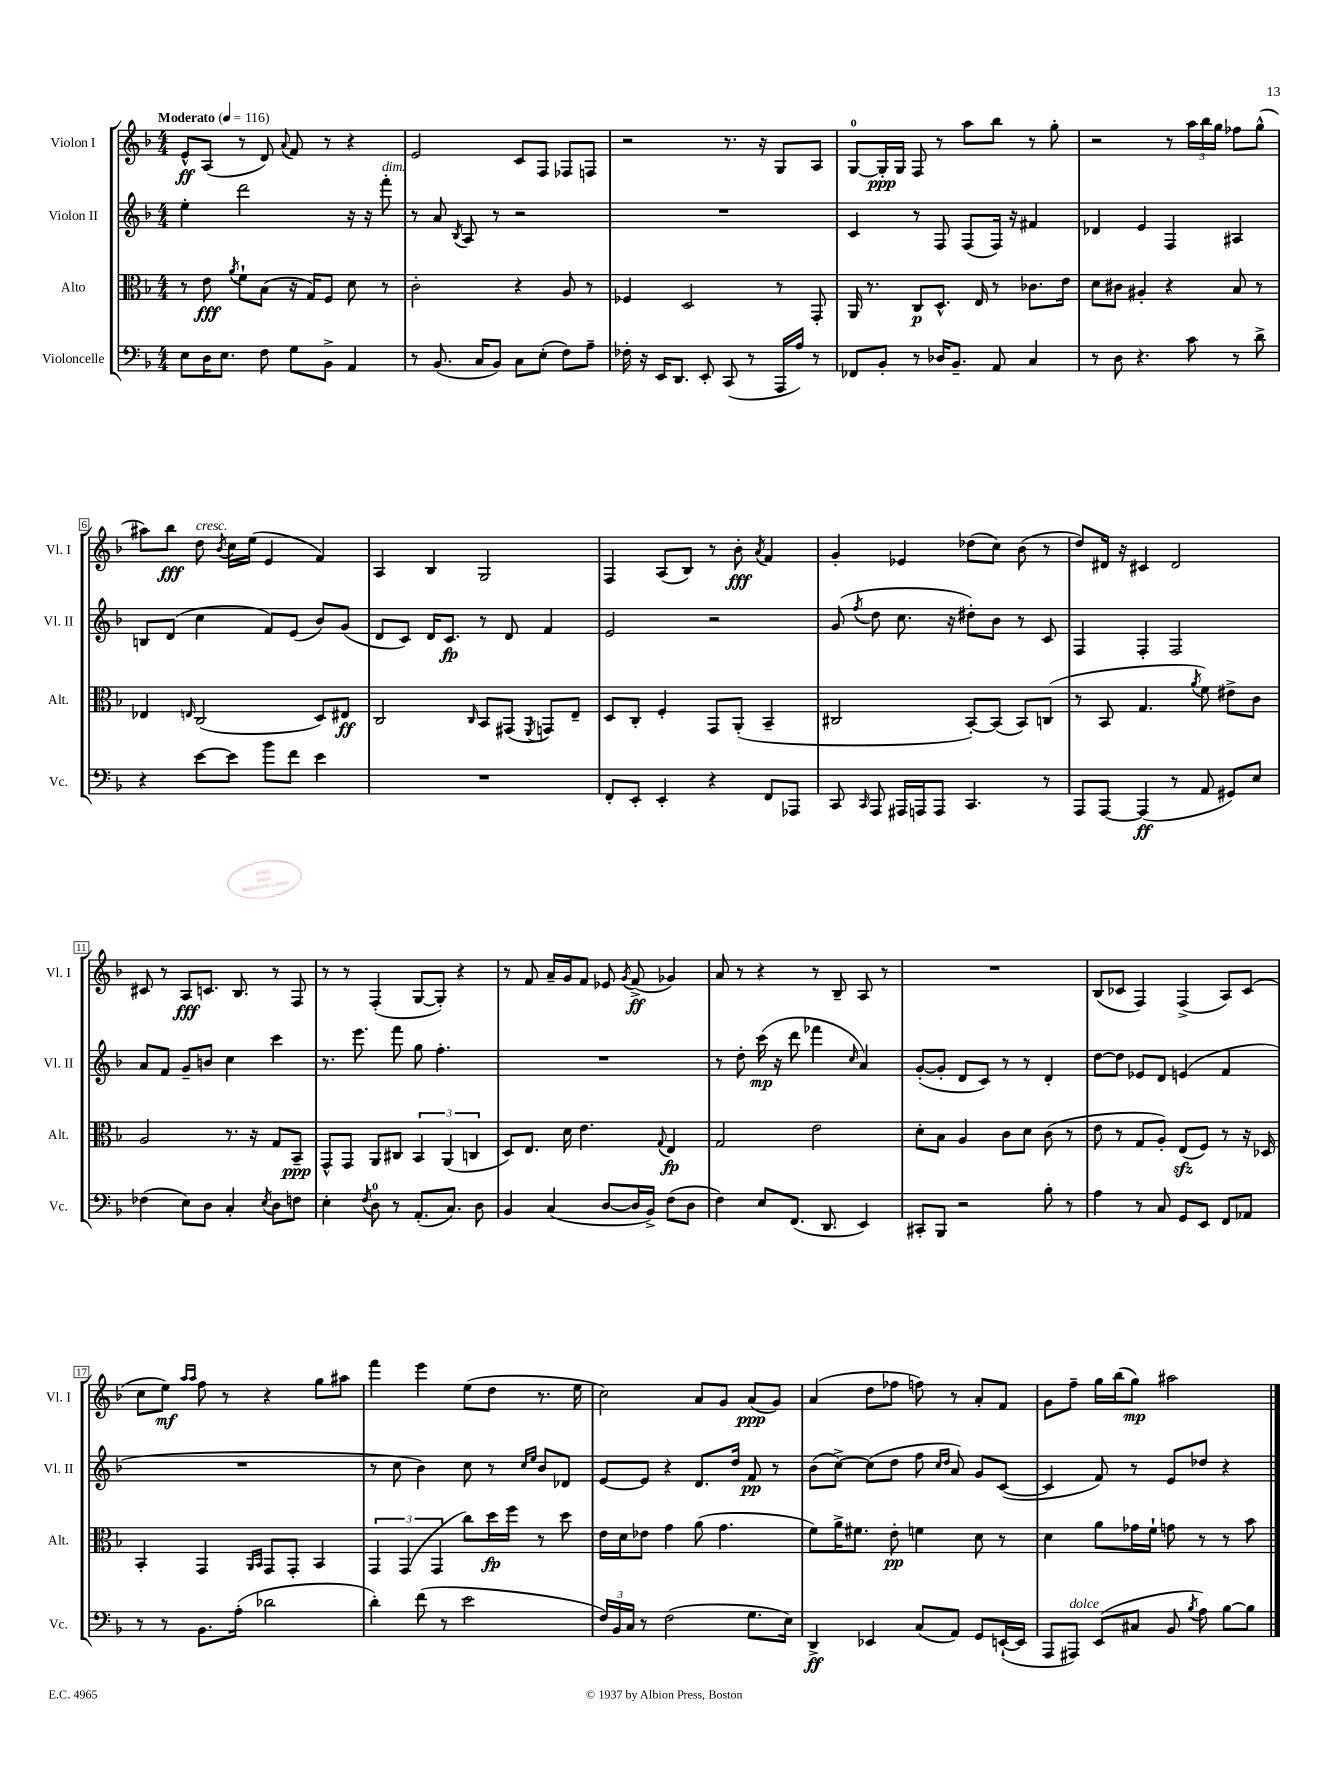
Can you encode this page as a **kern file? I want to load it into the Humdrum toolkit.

**kern	**kern	**kern	**kern
*staff4	*staff3	*staff2	*staff1
*clefF4	*clefC3	*clefG2	*clefG2
*k[b-]	*k[b-]	*k[b-]	*k[b-]
*M4/4	*M4/4	*M4/4	*M4/4
*MM116	*MM116	*MM116	*MM116
8E	8r	4ee'	8e^^
16D	8e	.	(8A
8.E	.	.	.
.	8qa	.	.
.	8f`	2ddd	8r
8F	(8B-	.	8d)
.	.	.	8qqa
8G	16r	.	8f
.	16G)	.	.
8BB-^	8F	.	8r
4AA	8d	16r	4r
.	.	16r	.
.	8r	8fff'	.
=	=	=	=
8r	2c'	8r	2e
(8.BB-	.	8a	.
.	.	8qB-	.
.	.	8A	.
16C	.	.	.
8BB-)	.	8r	.
8C	4r	2r	8c
(8E'	.	.	8F
8F)	8A	.	8F-
8A~	8r	.	8F
=	=	=	=
16F-'	4F-	1r	2r
16r	.	.	.
16EE	.	.	.
8.DD	.	.	.
.	2D	.	.
8EE'	.	.	.
(8CC	.	.	8.r
8r	.	.	.
.	.	.	16r
16AAA	8r	.	8G
16A)	.	.	.
8r	8GG'	.	8A
=	=	=	=
8FF-	16AA	4c	[8G
.	8.r	.	.
8BB-'	.	.	16G']
.	.	.	16G
8r	8C	8r	8F
16D-	8.D^^	8F	8r
8.BB-~	.	.	.
.	.	(8F	8aa
.	16E	.	.
8AA	8r	16F)	8bb-
.	.	16r	.
4C	8.c-	4f#	8r
.	.	.	8gg'
.	16e	.	.
=	=	=	=
8r	8d	4d-	2r
8D	8c#	.	.
4.r	4A#'	4e	.
.	4r	4F	8r
8c	.	.	24aa
.	.	.	24bb-
.	.	.	24gg
8r	8B-	4A#	8ff-
8d^	8r	.	(8gg^^
=	=	=	=
4r	4E-	8B	8aa#)
.	.	(8d	8bb-
.	16qqE	.	.
[8e	(2C	4cc	8dd
.	.	.	8qb-
8e]	.	.	16cc
.	.	.	(16ee
8b-	.	8f)	4e
8f	.	(8e	.
4e	8D)	8b-)	4f)
.	8E#	(8g	.
=	=	=	=
1r	2C	8d	4A
.	.	8c)	.
.	.	16d	4B-
.	.	8.c	.
.	16qqC	.	.
.	8BB-	8r	2G
.	(8GG#	8d	.
.	8qFF	.	.
.	8GG)	4f	.
.	8E~	.	.
=	=	=	=
8FF'	8D	2e	4F
8EE'	8C'	.	.
4EE'	4F'	.	(8A
.	.	.	8B-)
4r	8GG	2r	8r
.	(8AA'	.	8b-'
.	.	.	8qa
8FF	4BB-~	.	4f
8AAA-	.	.	.
=	=	=	=
8CC	2C#	(8g	4g'
16qqCC	.	8qff	.
8AAA	.	8dd	.
16AAA#	.	8.cc	4e-
16AAA	.	.	.
8AAA	.	.	.
.	.	16r	.
4.CC	[8BB-')	8dd#')	(8dd-
.	(8BB-]	8b-	8cc)
.	8BB-)	8r	(8b-
8r	(8C	8c	8r
=	=	=	=
8AAA	8r	4F	8dd)
[8AAA	8BB-	.	16d#
.	.	.	16r
(4AAA]	4.G	4F'	4c#
8r	.	2F	2d#
.	8qa	.	.
8AA	8f)	.	.
8GG#)	8e#^	.	.
8E	8c	.	.
=	=	=	=
(4F-	2A	8a	8c#
.	.	8f	8r
8E)	.	8g~	8A
8D	.	8b	8.c
4C'	8.r	4cc	.
.	.	.	8.B-
.	16r	.	.
8qE	.	.	.
8D	8G	4ccc	8r
8F	8BB-~	.	8F
=	=	=	=
4E'	8GG^^	8.r	8r
.	8GG	.	8r
.	.	8.eee	.
8qF	.	.	.
8D	8AA	.	(4F'
8r	8C#	8fff	.
(8.AA'	6BB-	8gg	[8G
.	.	4.ff'	8G'])
.	(6AA	.	.
8.C)	.	.	.
.	.	.	4r
.	6C	.	.
8D	.	.	.
=	=	=	=
4BB-	8D)	1r	8r
.	8.E	.	8f
(4C	.	.	16a~
.	16d	.	16g
.	4.e	.	8f
[8D	.	.	8e-
.	.	.	8qg
16D]	.	.	(8f^
16BB-^)	.	.	.
.	8qqG	.	.
(8F	4E	.	4g-)
8D	.	.	.
=	=	=	=
4F)	2G	8r	8a
.	.	8dd'	8r
8E	.	(16ccc	4r
.	.	16r	.
(8.FF	.	8ddd	.
.	2e	4fff-	8r
8.DD	.	.	.
.	.	.	8B-~
.	.	16qqcc	.
4EE)	.	4a)	8A
.	.	.	8r
=	=	=	=
8CC#'	8d'	([8g'	1r
8BBB-	8B-	8g']	.
2r	4A	8d	.
.	.	8c)	.
.	8c	8r	.
.	8d	8r	.
8B-'	(8c	4d'	.
8r	8r	.	.
=	=	=	=
4A	8e	[8dd	(8B-
.	8r	8dd]	8c-
8r	8G	8e-	4F)
8C	8A')	8d	.
8GG	(8E	(4e	(4F^
8EE	8F)	.	.
8FF	8r	4f	8A)
8AA-	16r	.	(8c-
.	16D-	.	.
=	=	=	=
8r	4BB-'	1r	8cc
8r	.	.	8ee)
.	.	.	16qqaa
.	.	.	16qqaa
8.BB-	4GG	.	8ff
.	.	.	8r
(16A'	.	.	.
.	16qqAA	.	.
.	16qqBB-	.	.
2d-	8GG	.	4r
.	8GG'	.	.
.	4BB-	.	8gg
.	.	.	8aa#
=	=	=	=
4d')	6GG	8r	4fff
.	.	8cc	.
.	(6GG	.	.
(8f	.	4b-)	4eee
.	6GG	.	.
8r	.	.	.
2e	8cc)	8cc	(8ee
.	16dd	8r	8dd
.	16ff	.	.
.	.	16qqcc	.
.	.	16qqee	.
.	8r	8b-	8.r
.	8dd	8d-	.
.	.	.	16ee
=	=	=	=
24F)	16e	[8e	2cc)
24BB-	.	.	.
.	16d	.	.
24C	.	.	.
8r	8e-	8e]	.
(2F	4g	4r	.
.	(8a	8.d	8a
.	4.g	.	8g
.	.	16dd	.
8.G	.	8f	(8a
.	.	8r	8g)
16E)	.	.	.
=	=	=	=
4DD^	8f)	(8b-	(4a
.	16a^	[8cc^)	.
.	8.f#	.	.
4EE-	.	(8cc]	8dd
.	8e'	8dd	8ff-
(8C	4f	8ff	8ff)
.	.	16qqcc	.
.	.	16qqdd	.
8AA)	.	8a)	8r
8GG	8d	8g	8a'
([16EE`	8r	([8c	8f
16EE]	.	.	.
=	=	=	=
8AAA	4d	4c]	8g
8AAA#)	.	.	8ff~
(8EE	8a	8f)	16gg
.	.	.	(16bb-
8C#	16g-	8r	8gg)
.	16f`	.	.
8BB-	8g	8e	2aa#
8qB-	.	.	.
8A)	8r	8dd-	.
[8B-	8r	4r	.
8B-]	8b-	.	.
==	==	==	==
*-	*-	*-	*-
